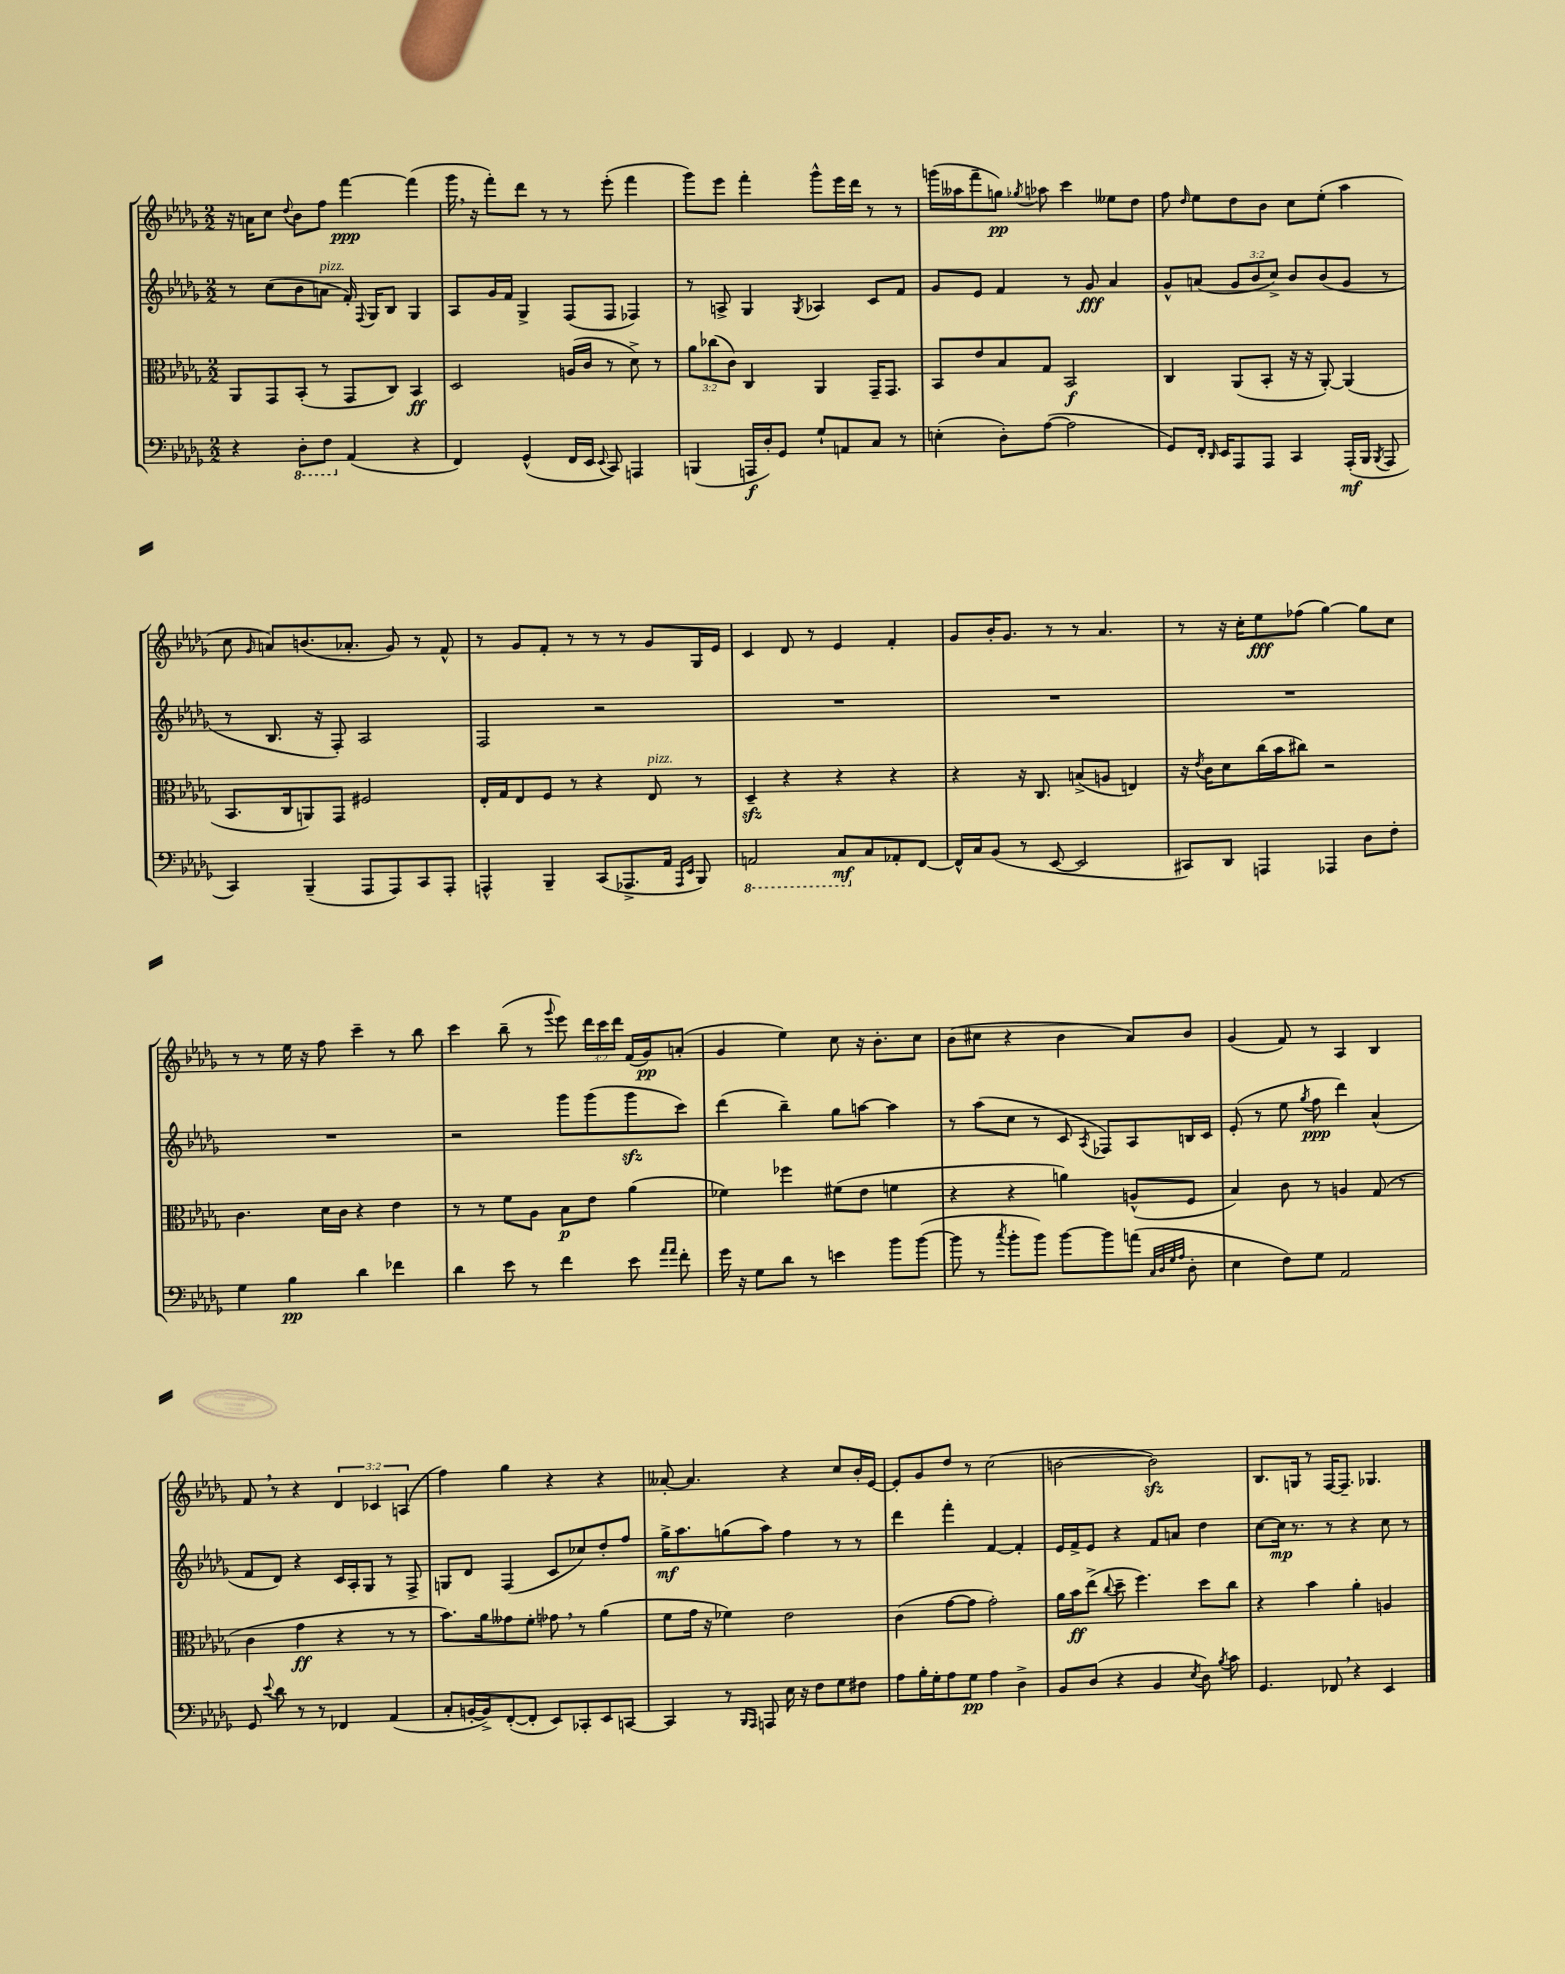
<<
\new StaffGroup <<
\new Staff = "s0" {
    \clef treble \key des \major \numericTimeSignature \time 2/2 \override Staff.TupletNumber.text = #tuplet-number::calc-fraction-text
    \autoBeamOff r16 a'16[ c''8] \appoggiatura { des''8 } bes'8[ f''8] f'''4~\ppp f'''4( |
    ges'''16 \breathe r16 f'''8[-.) des'''8] r8 r8 ees'''8-.( f'''4 |
    ges'''8[) ees'''8] f'''4-. ges'''8[-^ ees'''16 des'''16] r8 r8 |
    g'''16[( aeses''16 f'''8-- g''8]\pp) \acciaccatura { ges''8 } aes''8 c'''4 eeses''8[ des''8] |
    f''8 \grace { des''16 } ees''8[ des''8 bes'8] c''8[ ees''8]-.( aes''4 |
    c''8 \grace { ges'16 } a'8[) b'8.( aes'8.]-. ges'8) r8 f'8-^ |
    r8 ges'8[ f'8]-. r8 r8 r8 ges'8[ ges16 ees'16] |
    c'4 des'8 r8 ees'4 f'4-. |
    ges'8[ bes'16-. ges'8.] r8 r8 aes'4. |
    r8 r16 c''16[-. ees''8\fff fes''8]( ges''4~) ges''8[ c''8] |
    r8 r8 ees''16 r16 f''8 c'''4-- r8 bes''8 |
    c'''4 bes''8--( r8 \appoggiatura { ges'''8 } ees'''8) \tuplet 3/2 { des'''16[ c'''16 des'''16] } f'16[( ges'16\pp) a'8]-.( |
    ges'4 ees''4) c''8 r16 bes'8.[-. c''8] |
    bes'8[( cis''8] r4 bes'4 aes'8[) bes'8] |
    ges'4( f'8) r8 aes4 bes4 |
    f'8 \breathe r8 r4 \tuplet 3/2 { des'4 ces'4 a4( } |
    f''4) ges''4 r4 r4 |
    aeses'8~-. aeses'4. r4 c''8[ bes'16-. ees'16]~ |
    ees'8[-. ges'8 des''8] r8 c''2( |
    b'2~ b'2\sfz) |
    bes8.[ g16] r8 f16[~ f8.]-- ges4. \bar "|." |
}
\new Staff = "s1" {
    \clef treble \key des \major \numericTimeSignature \time 2/2 \override Staff.TupletNumber.text = #tuplet-number::calc-fraction-text
    \autoBeamOff r8 c''8[( bes'8 a'8]^\markup { \italic "pizz." } f'16-.) \appoggiatura { f8 } ges16[ bes8] ges4 |
    aes8[ ges'16 f'16] ges4-> f8[( f8] fes4) |
    r8 a8-> ges4 \acciaccatura { ges8 } aes4 c'8[ f'8] |
    ges'8[ ees'8] f'4 r8 ges'8\fff aes'4 |
    ges'8[-^ a'8]( \tuplet 3/2 { ges'8[ bes'8 c''8]->) } bes'8[ bes'8( ges'8] r8 |
    r8 bes8. r16 f8-.) aes2 |
    f2 r2 |
    R1 |
    R1 |
    R1 |
    R1 |
    r2 ges'''8[ ges'''8( ges'''8\sfz c'''8]) |
    des'''4( bes''4--) ges''8[ a''8]~ a''4 |
    r8 aes''8[( c''8] r8 c'8 \acciaccatura { aes8 } fes8[) aes8 b16 c'16] |
    ees'8-.( r8 ees''8 \acciaccatura { ges''8 } f''8\ppp des'''4) aes'4-^( |
    f'8[ des'8]) r4 c'16[ aes16-. ges8] r8 f8-> |
    g8[ des'8] f4( c'8[ ces''8) des''8-. f''8] |
    ges''16[->\mf aes''8. g''8( aes''8]) f''4 r8 r8 |
    des'''4 f'''4-. f'4~ f'4-. |
    ees'16[ f'16-> ees'8] r4 f'8[ a'8] des''4 |
    c''8[~ c''16]\mp r8. r8 r4 c''8 r8 \bar "|." |
}
\new Staff = "s2" {
    \clef alto \key des \major \numericTimeSignature \time 2/2 \override Staff.TupletNumber.text = #tuplet-number::calc-fraction-text
    \autoBeamOff aes,8[ ges,8 bes,8]-.( r8 ges,8[ c8]) bes,4\ff |
    des2 a16[( c'16] r8 des'8->) r8 |
    \tuplet 3/2 { aes'8[ ces''8( c'8]) } c4 aes,4 ges,16[-- ges,8.] |
    bes,8[ ees'8 bes8 ges8] bes,2\f |
    c4 aes,8[( bes,8]-. r16 r16 aes,8~-.) aes,4( |
    bes,8.[ c16 a,8) ges,8] fis2 |
    ees16[-. ges16 ees8 f8] r8 r4 ees8^\markup { \italic "pizz." } r8 |
    des4--\sfz r4 r4 r4 |
    r4 r16 c8. b8[->( a8] e4) |
    r16 \acciaccatura { ees'8 } c'16[ des'8 c''16( bes'16 cis''8]) r2 |
    c'4. des'16[ c'16] r4 ees'4 |
    r8 r8 f'8[ aes8] bes8[\p ees'8] aes'4( |
    fes'4) fes''4 fis'8[( ees'8] f'4 |
    r4 r4 a'4) a8[-^( f8] |
    bes4) c'8 r8 a4 ges8( r8 |
    c'4 ges'4\ff r4 r8 r8 |
    bes'8.[) aes'16 geses'8 f'8]-. ges'8 \breathe r8 aes'4( |
    f'8[ ges'16] r16 fes'4) ees'2 |
    c'4( ges'8[~ ges'8] ges'2-.) |
    aes'16[ bes'16\ff ees''8]->( \appoggiatura { c''8 } des''8-- f''4.) des''8[ c''8] |
    r4 bes'4 aes'4-. a4 \bar "|." |
}
\new Staff = "s3" {
    \clef bass \key des \major \numericTimeSignature \time 2/2
    \autoBeamOff r4 \ottava #-1 des,8[-. f,8] \ottava #0 aes,4( r4 |
    f,4) ges,4-^( f,16[ ees,16] \appoggiatura { ees,8 } c,8) a,,4 |
    b,,4( a,,16[\f des16-.) ges,8] ges8[-! a,8 c8] r8 |
    e4-.( des8[-.) aes8]~( aes2 |
    ges,8[) f,16]-. \grace { des,16 } ees,16[ aes,,8 aes,,8] c,4 aes,,16[-.\mf( bes,,16] \acciaccatura { bes,,8 } aes,,8 |
    c,4) bes,,4--( aes,,8[ aes,,8) c,8 aes,,8]-. |
    a,,4-^ bes,,4-- c,8[( aes,,8.-> aes,16] \grace { aes,,16[ ees,16] } bes,,8) |
    \ottava #-1 a,,2 c,8[\mf \ottava #0 c8 aes,!8-. f,8]~ |
    f,16[-^ c16 bes,8]( r8 ees,8~ ees,2 |
    cis,8[) des,8] a,,4 aes,,4 des8[ f8]-. |
    ges4 bes4\pp des'4 fes'4 |
    des'4 ees'8 r8 f'4 ees'8 \grace { aes'16[ aes'16] } f'8-. |
    ges'16 r16 ges8[ des'8] r8 e'4 bes'8[ bes'8]~( |
    bes'8 r8 \acciaccatura { c''8 } bes'8[-. bes'8]) bes'8[~ bes'8 a'8]( \grace { c32[ des32 ges32 aes32] } des8-. |
    ees4 f8[) ges8] aes,2 |
    ges,8 \appoggiatura { ees'8 } des'8 r8 r8 fes,4 aes,4( |
    c8[-. b,16~-. b,16->) f,8~-.( f,8]-. ees,8[) ces,8-. ees,8 c,8]~ |
    c,4 r8 \grace { bes,,16[ aes,,16] } a,,8 ees16 r16 f8[ ges8 fis8] |
    aes8[ bes16-. ges16-. aes8 ges8]\pp aes4 des4-> |
    bes,8[ des8]( r4 bes,4 \acciaccatura { ees8 } des8) \acciaccatura { bes8 } c'8 |
    ges,4. fes,8 \breathe r4 ees,4 \bar "|." |
}
>>
>>
\layout { \context { \Score \remove "Bar_number_engraver" } }
